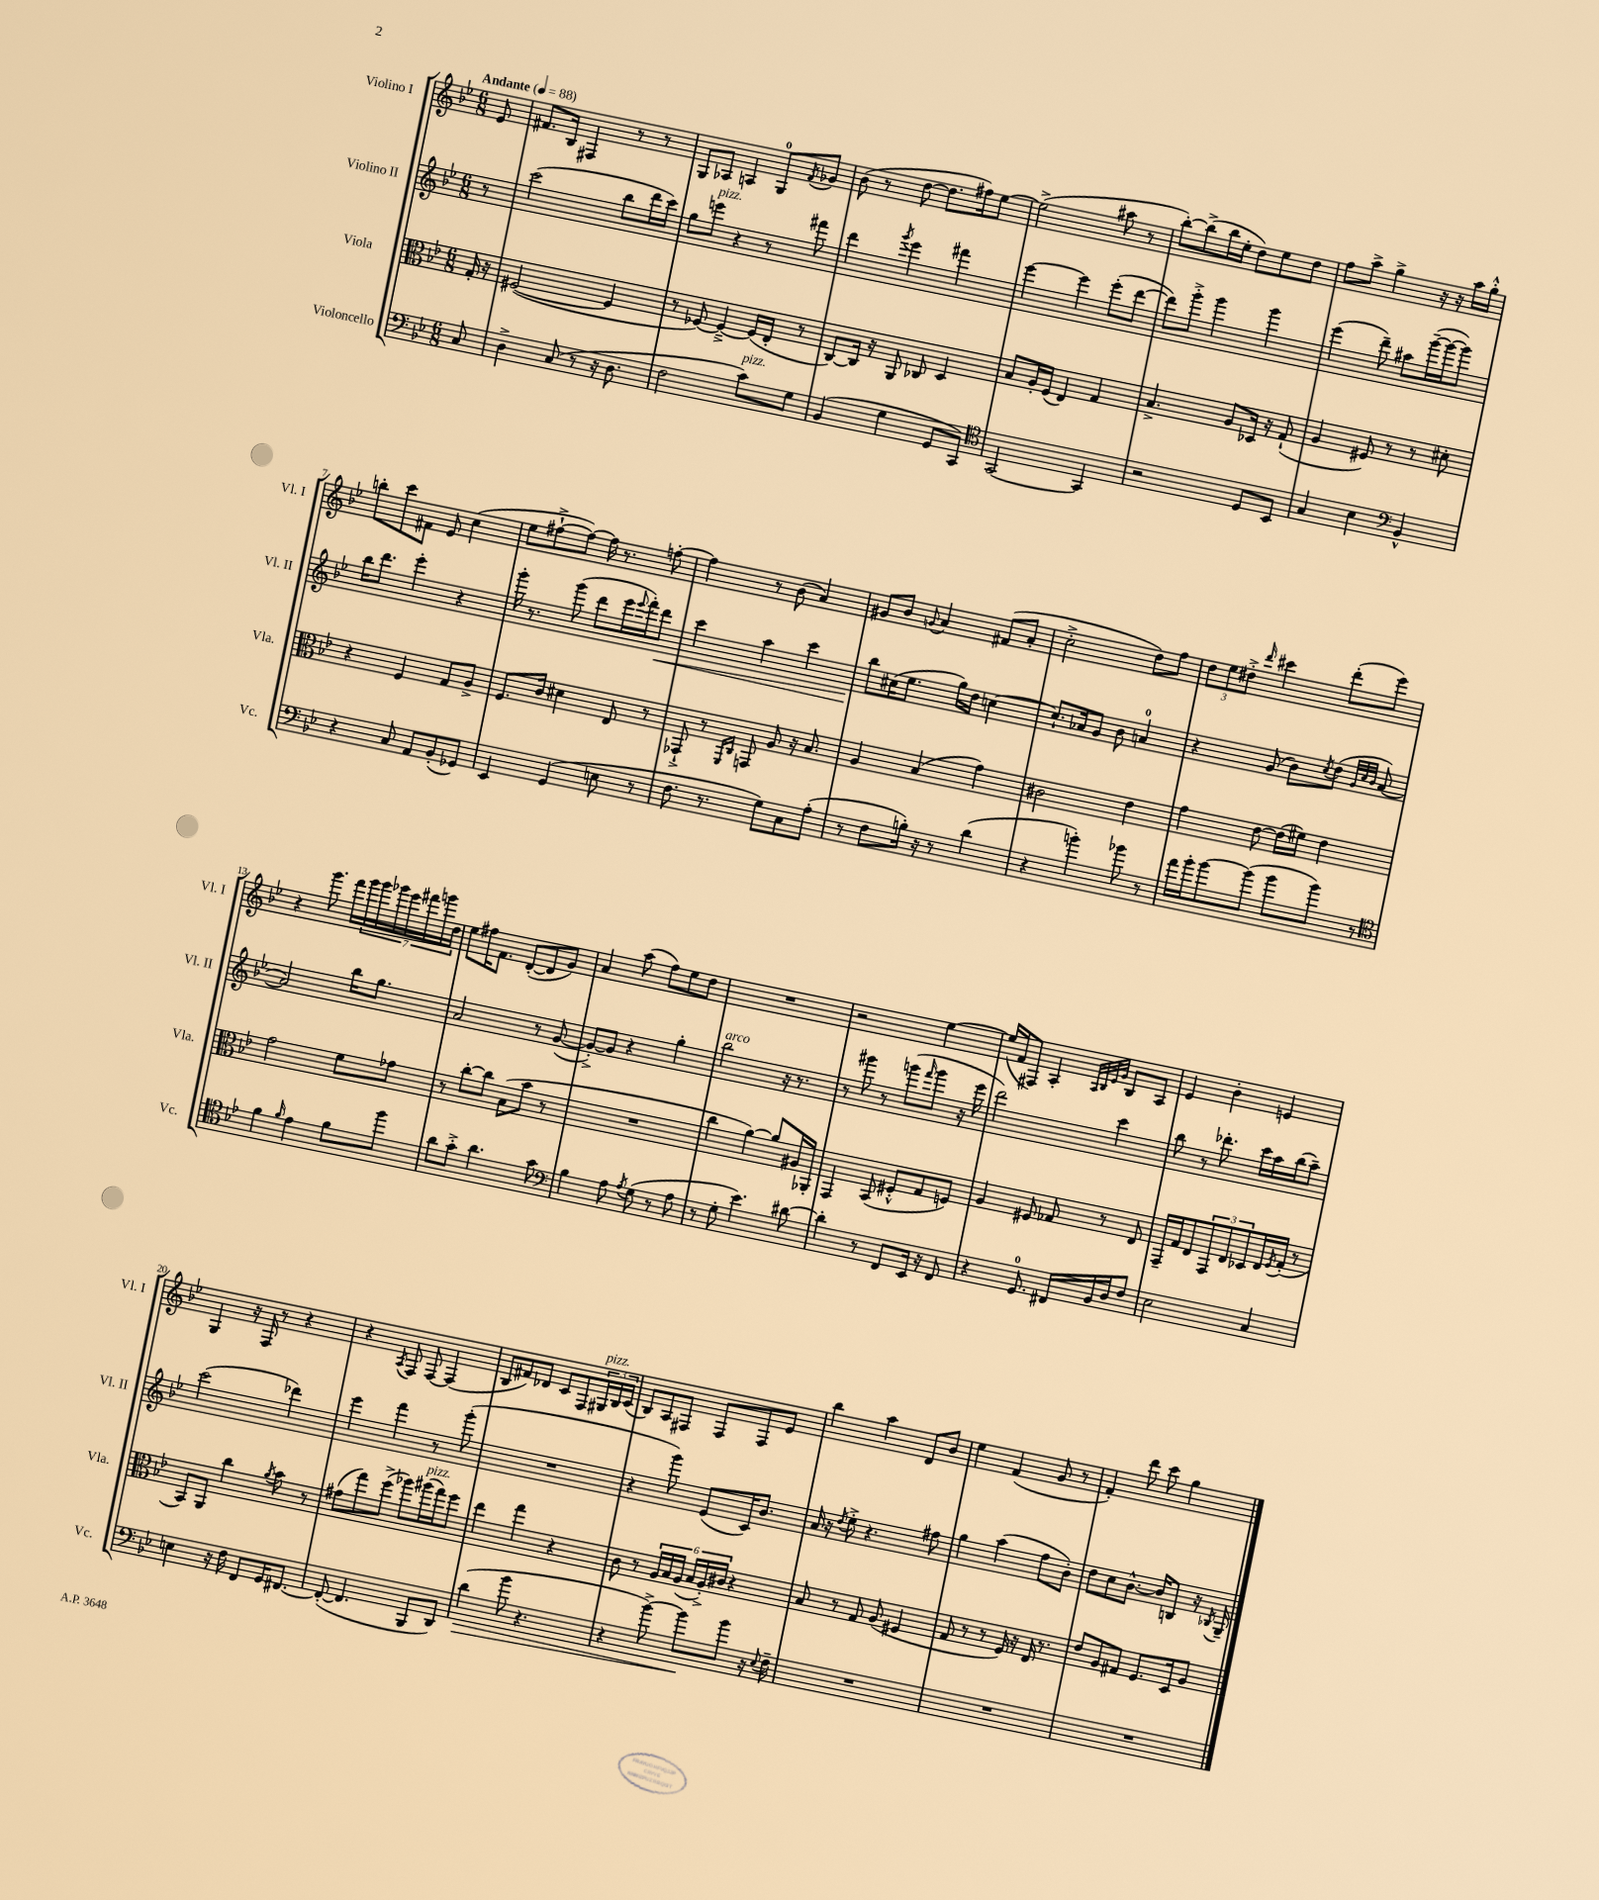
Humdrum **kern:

**kern	**kern	**kern	**kern
*staff4	*staff3	*staff2	*staff1
*clefF4	*clefC3	*clefG2	*clefG2
*k[b-e-]	*k[b-e-]	*k[b-e-]	*k[b-e-]
*M6/8	*M6/8	*M6/8	*M6/8
*MM88	*MM88	*MM88	*MM88
8C	16G'	8r	8e-
.	16r	.	.
=	=	=	=
4D^	([2F#	(2ccc	8.f#
.	.	.	16B-
(8C	.	.	4F#
8r	.	.	.
16r	4F#]	8bb-	8r
8.D	.	.	.
.	.	16ddd	8r
.	.	16ccc)	.
=	=	=	=
2F	8r	8gg	8G
.	[8F-)	8eee	8A-
.	4F-~^_	4r	4A
8c)	(16F-]	8r	8G
.	16E-'	.	.
.	.	.	8qf
8G	8r	8fff#	8g-
=	=	=	=
(4BB-	[8C)	4ddd	(8b-
.	16C]	.	8r
.	16r	.	.
.	.	8qggg	.
4G	8AA	4eee-	[8dd
.	8C-	.	8.dd]
8GG	4D	4fff#	.
.	.	.	16ff#)
8CC)	.	.	[8ee-
=	=	=	=
*clefC4	*	*	*
[2GG	8B-	[4eee-	(2ee-^]
.	16A'	.	.
.	(16F	.	.
.	4E-)	4eee-]	.
4GG]	4G	(8eee-'	8aa#
.	.	[8ddd	8r
=	=	=	=
2r	4.B-^	8ddd])	[8bb-')
.	.	8ggg'^	(8bb-^]
.	.	4ggg	16bb-
.	.	.	16ee-'
.	8A	.	8dd)
8D	16D-	4ggg	8ee-
.	16r	.	.
8BB-	(8G`	.	8dd
=	=	=	=
4G	4A	(4eee-	8ff
.	.	.	8aa^
4B-	8F#)	8ddd~)	4gg^
.	8r	8aa#	.
*clefF4	*	*	*
4BB-^^	8r	([16ggg~	16r
.	.	16ggg_	16r
.	8d#'	8ggg])	16aa
.	.	.	16gg'^^
=	=	=	=
4r	4r	16bb-	8bb'
.	.	8.ddd	.
.	.	.	8ccc
8C	4F	4eee-'	8f#
8AA	.	.	8e-
(8BB-'	8G	4r	(4cc
8GG-)	8A^	.	.
=	=	=	=
4EE-	8.F	16ggg'	8ee-
.	.	8.r	.
.	.	.	[8ff#`^
.	16c	.	.
(4GG	4d#	(8ggg	8ff#_)
.	.	8ddd	16ff#]
.	.	.	8.r
8E	8E-	16eee-	.
.	.	8qqeee-	.
.	.	16fff')	.
8r	8r	8ddd	[8ff'
=	=	=	=
8.F	8GG-`^	4ccc	4ff]
.	8r	.	.
8.r	.	.	.
.	16qqFF	.	.
.	16qqC	.	.
.	8GG	4aa	8r
8G)	8A	.	(8b-
8C	16r	4ccc	4a)
.	8.B-	.	.
(8A'	.	.	.
=	=	=	=
8r	4A	8bb-	8g#
8F	.	(16cc#	8b-
.	.	8.ee-	.
.	.	.	8qqg
16B')	(4B-	.	4a
16r	.	.	.
8r	.	16gg)	.
.	.	16dd	.
(4d	4g)	[4cc	(8f#
.	.	.	8a'
=	=	=	=
4r	2c#	8.cc`]	2cc'^
.	.	16a-	.
4b')	.	8g	.
.	.	8b-	.
8b-	4e-	4a	8dd)
8r	.	.	8ff
=	=	=	=
16a	4g	4r	12dd
16b-'	.	.	.
.	.	.	12ee-
[8b-	.	.	.
.	.	.	12dd#'^
.	.	.	16qqddd
(8b-]	[8e-	(8g	4ccc#
8b-	(16e-]	8b-)	.
.	16f#)	.	.
.	.	8qcc	.
8b-)	4e-	(8dd	(8ddd'
.	.	32qqg	.
.	.	32qqcc	.
.	.	32qqb-	.
8r	.	[8a	8eee-)
=	=	=	=
*clefC4	*	*	*
4f	2g	2a])	4r
16qqf	.	.	.
4e-	.	.	8.ggg
.	.	.	16fff
8f	8f	16bb-	28ggg
.	.	.	28ggg
.	.	8.gg	.
.	.	.	28ggg-
.	.	.	28eee-
8ff	8g-	.	.
.	.	.	28fff#
.	.	.	28ggg
.	.	.	28dd
=	=	=	=
8a	8r	2a	8ee-
8g'^	[8cc'	.	16ff#
.	.	.	8.f
4.a	8cc]	.	.
.	(8B-	.	([8d'
.	8b-	8r	8d]
8g	8r	([8g	8g)
=	=	=	=
*clefF4	*	*	*
4B-	2.r	8g'^_)	4a
.	.	8g]	.
8A	.	4r	(8aa
8qA	.	.	.
(8G	.	.	8ff)
8r	.	4gg'	8ee-
8A	.	.	8dd
=	=	=	=
8r	4cc	2bb-	2.r
8G'	.	.	.
4.e-)	[4a)	.	.
.	8a]	16r	.
.	.	8.r	.
[8d#	16A#	.	.
.	16AA-'	.	.
=	=	=	=
4d#']	4GG	8r	2r
.	.	8ggg#	.
8r	(8BB-	8r	.
8FF	8F#'^^	(8ggg	.
.	.	16qqfff	.
16EE-	8G	8ggg	[4ee-
16r	.	.	.
8FF	8F)	16r	.
.	.	16eee-	.
=	=	=	=
4r	4A	2ddd)	(16ee-]
.	.	.	16f
.	.	.	8F#)
8.GG	8F#	.	4A'
.	8G-	.	.
16FF#	.	.	.
.	.	.	32qqA
.	.	.	32qqB-
.	.	.	32qqe-
.	.	.	32qqg
16BB-	8r	4ccc	8B-
16D	.	.	.
8F	8E-	.	8A
=	=	=	=
2E-	16GG~	8bb-	4e-
.	16G	.	.
.	8E-	8r	.
.	12GG	8.ddd-'	4b-'
.	12E-	.	.
.	12D-	.	.
.	.	16ccc	.
4C	16E-	16aa	4e
.	8qF	.	.
.	(16G'	(16bb-	.
.	8r	8aa~)	.
=	=	=	=
4E	8BB-)	(2ccc	4G
.	8AA	.	.
16r	4cc	.	16r
16F	.	.	16F
8FF	.	.	8r
.	8qa	.	.
16GG	8b-	4ddd-)	4r
[8.FF#	.	.	.
.	8r	.	.
=	=	=	=
(8FF#'_	(8g#	4eee-	4r
4.FF#]	8gg)	.	.
.	.	.	8qA
.	(8ff^	4fff	8F
.	8aa-)	.	[8F
8BBB-	(16aa#	8r	(4F]
.	16gg)	.	.
8DD)	8ff	(8ggg'	.
=	=	=	=
(4d	4ee-	2.r	8B-
.	.	.	8f#)
8b-	4gg	.	8d-
4.r	.	.	8c
.	4r	.	8F
.	.	.	24G#
.	.	.	24B-
.	.	.	(24c
=	=	=	=
4r	8c	4r	8B-)
.	8r	.	8A
[8b-^)	24A	8ggg)	8F#
.	24B-	.	.
.	(24A	.	.
8b-]	24B-	(8e-	8F#
.	24A'^)	.	.
.	24c#	.	.
8b-	4r	16c)	8F#
.	.	8.b-	.
16r	.	.	8e-
8qqE-	.	.	.
16F~	.	.	.
=	=	=	=
2.r	8B-	16a	4bb-
.	.	16r	.
.	.	8qdd	.
.	8r	8ee-'^	.
.	8G	4.r	4aa
.	(8A	.	.
.	4F#	.	8d
.	.	8ff#	8b-
=	=	=	=
2.r	8G	4gg	4ee-
.	8r	.	.
.	8r	(4aa	(4f
.	16F)	.	.
.	16r	.	.
.	16E-	8ff	8g
.	8.r	.	.
.	.	8b-')	8r
=	=	=	=
2.r	8e-	8dd	4f')
.	8A	8cc	.
.	8G#	[8.b-^^	8ddd
.	8.F	.	8ccc
.	.	16b-]	.
.	.	8B	4gg
.	16D	.	.
.	8A	16r	.
.	.	8qB-	.
.	.	16G~	.
==	==	==	==
*-	*-	*-	*-
